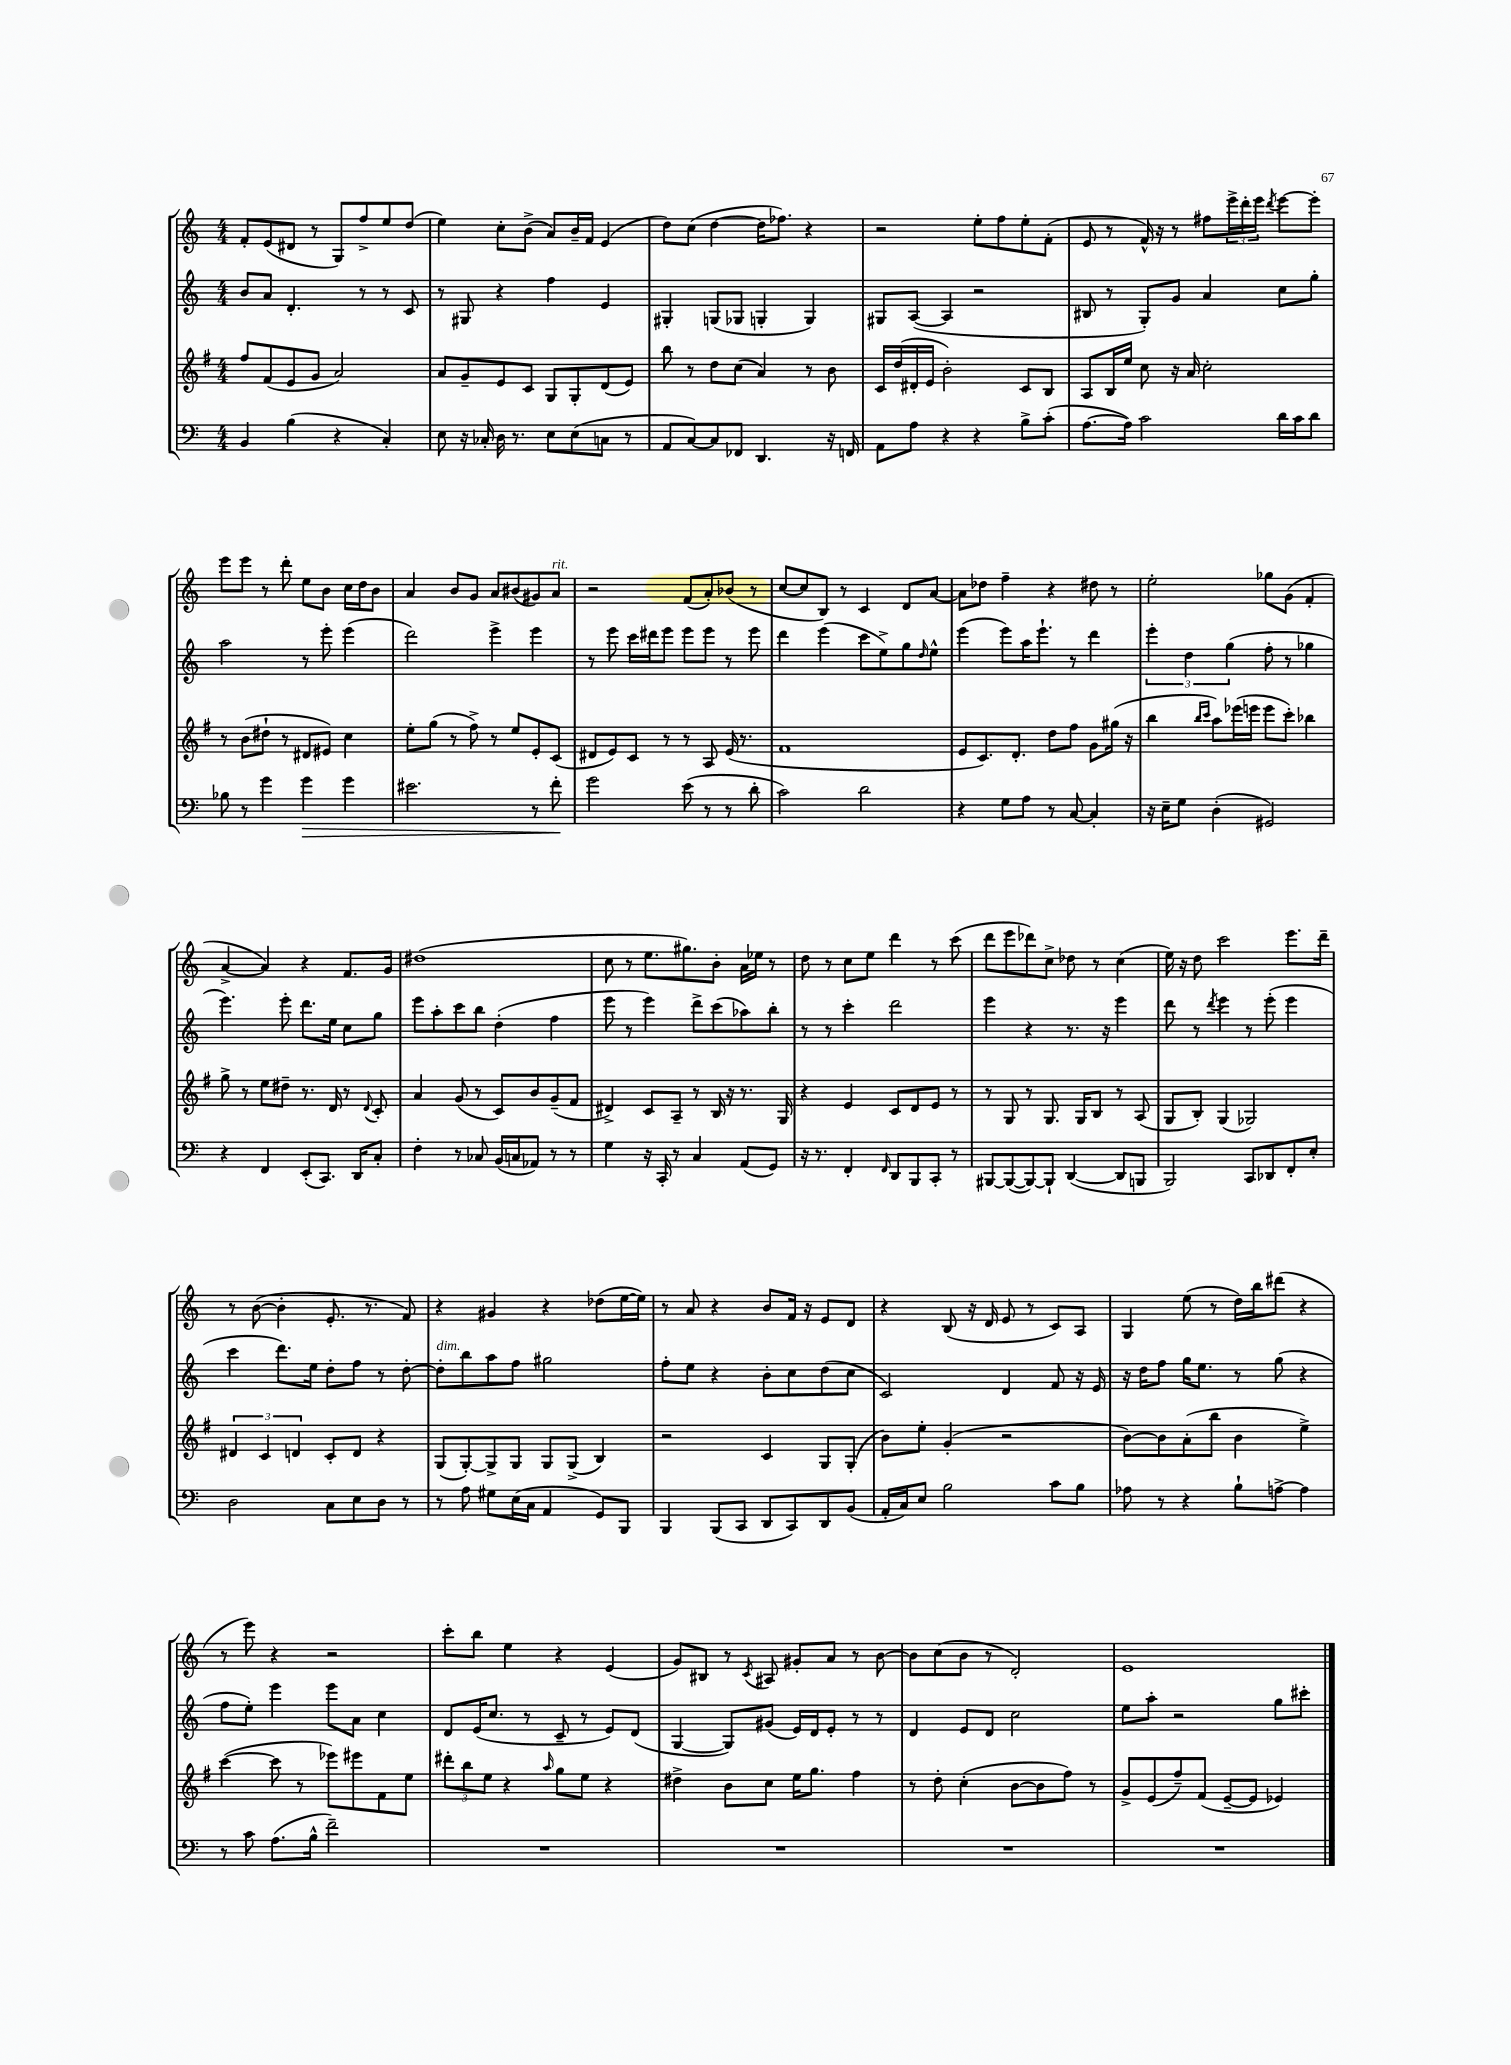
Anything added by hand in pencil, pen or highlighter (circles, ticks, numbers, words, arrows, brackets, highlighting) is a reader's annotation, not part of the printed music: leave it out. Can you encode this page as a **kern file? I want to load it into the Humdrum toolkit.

**kern	**kern	**kern	**kern
*staff4	*staff3	*staff2	*staff1
*clefF4	*clefG2	*clefG2	*clefG2
*k[]	*k[f#]	*k[]	*k[]
*M4/4	*M4/4	*M4/4	*M4/4
4BB	8ff#	8b	8f'
.	(8f#	8a	(8e
(4B	8e	4.d'	8d#
.	8g	.	8r
4r	2a)	.	8G)
.	.	8r	8ff^
4C')	.	8r	8ee
.	.	8c	(8dd
=	=	=	=
8E	8a	8r	4ee)
16r	8g~	8G#	.
16C-'	.	.	.
16D	8e	4r	8cc'
8.r	.	.	.
.	8c	.	(8b^
8E	8G	4ff	8a)
(8E	8G'	.	16b~
.	.	.	16f
8C	(8d	4e	(4e
8r	8e)	.	.
=	=	=	=
8AA	8bb	4G#'	8dd)
[8C)	8r	.	(8cc
8C]	8dd	(8G	[4dd
8FF-	(8cc	8G-	.
4.DD	4a)	4G'	16dd]
.	.	.	8.ff-)
.	8r	4G)	4r
16r	8b	.	.
16FF	.	.	.
=	=	=	=
8AA	16c	8G#	2r
.	(16dd	.	.
8A	16d#'	([8A	.
.	16e	.	.
4r	2b')	4A]	.
4r	.	2r	8ee'
.	.	.	8ff
8B^	8c	.	8ee'
(8c'	8B	.	(8f'
=	=	=	=
[8.A	8A	8B#	8e
.	16B	8r	8r
16A])	16ee	.	.
2c	8cc	8G')	16f^^)
.	.	.	16r
.	16r	8g	8r
.	16a	.	.
.	2cc'	4a	8ff#
.	.	.	24eee^
.	.	.	24ddd'
.	.	.	24eee
.	.	.	8qddd
16d	.	8cc	[8eee
16c	.	.	.
8d	.	8gg'	8eee']
=	=	=	=
8B-	8r	2aa	8eee
8r	(8b	.	8eee
4g	8dd#`	.	8r
.	8r	.	8ddd'
4g	8d#	8r	8ee
.	8e#)	8eee'	8b
4g	4cc	(4eee	16cc
.	.	.	16dd
.	.	.	8b
=	=	=	=
2.e#	8ee'	2ddd)	4a
.	(8gg	.	.
.	8r	.	8b
.	8ff#^)	.	8g
.	8r	4eee^	8a
.	8ee	.	(8b#
8r	8e'	4eee	8g#)
8f'	(8c	.	8a
=	=	=	=
2g	8d#	8r	2r
.	8e)	8eee	.
.	8c	16ccc	.
.	.	16ddd#	.
.	8r	8eee	.
(8e	8r	8eee	(8f
8r	8A	8eee	8a')
8r	(16e	8r	(8b-
.	8.r	.	.
8d'	.	8eee	8r
=	=	=	=
2c)	1f#	4ddd	[8cc
.	.	.	8cc]
.	.	(4eee	8B)
.	.	.	8r
2d	.	8ccc	4c
.	.	8ee^)	.
.	.	8gg	8d
.	.	16qqdd	.
.	.	8ee^^	[8a
=	=	=	=
4r	8e	(4eee	8a]
.	8.c)	.	8dd-
8G	.	8eee)	4ff~
.	8.d'	.	.
8A	.	16aa	.
.	.	8.eee`	.
8r	8dd	.	4r
[8C	8ff#	8r	.
4C']	8g	4ddd	8dd#
.	(16gg#	.	8r
.	16r	.	.
=	=	=	=
16r	4bb	6eee'	2ee'
16E~	.	.	.
8G	.	.	.
.	.	6dd	.
.	16qqbb	.	.
.	16qqccc	.	.
(4D'	8aa)	.	.
.	.	(6gg	.
.	(16eee-	.	.
.	16eee	.	.
2GG#)	8eee	8ff'	8gg-
.	8ccc')	8r	(8g
.	4bb-	4gg-	4f'
=	=	=	=
4r	8gg^	4.eee)	[4a^
.	8r	.	.
4FF	8ee	.	4a])
.	8dd#~	8eee'	.
(8EE'	8.r	8.ddd	4r
8.CC)	.	.	.
.	16d	16ee	.
.	8r	8cc	8.f
16DD	.	.	.
.	8qqd	.	.
8C'	8c'	8gg	.
.	.	.	16g
=	=	=	=
4F'	4a	8eee	(1dd#
.	.	8aa'	.
8r	(8g	8ccc	.
8C-	8r	8bb	.
(16BB	8c)	(4dd'	.
16C	.	.	.
8AA-)	8b	.	.
8r	(8g~	4ff	.
8r	8f#	.	.
=	=	=	=
4G	4d#^)	8eee	8cc
.	.	8r	8r
16r	8c	4eee)	8.ee
16CC'	.	.	.
8r	8A~	.	.
.	.	.	8.gg#)
4C	8r	8ddd^	.
.	16B	(8ccc	8b'
.	16r	.	.
(8AA	8.r	8aa-)	16a
.	.	.	16ee-
8GG)	.	8bb'	8r
.	16G	.	.
=	=	=	=
16r	4r	8r	8dd
8.r	.	.	.
.	.	8r	8r
4FF'	4e	4ccc'	8cc
.	.	.	8ee
16qqFF	.	.	.
8DD	8c	2ddd	4ddd
8BBB	8d	.	.
8CC'	8e	.	8r
8r	8r	.	(8ccc
=	=	=	=
[8BBB#	8r	4eee	8ddd
(8BBB#_	8G	.	8eee
8BBB#_)	8r	4r	8ddd-)
8BBB#`]	8.G	.	8cc^
([4DD	.	8.r	8dd-
.	16G	.	.
.	8B	.	8r
.	.	16r	.
8DD]	8r	4eee	(4cc
8BBB	(8A	.	.
=	=	=	=
2BBB)	8G	8ddd	16ee)
.	.	.	16r
.	8B')	8r	8dd
.	.	8qddd	.
.	(4G	4eee	2ccc
8CC	2G-)	8r	.
8DD-	.	(8eee'	.
8FF'	.	4eee	8.eee
8E'	.	.	.
.	.	.	16ddd~
=	=	=	=
2D	6d#	4ccc	8r
.	.	.	([8b
.	6c	.	.
.	.	8.ddd)	4b']
.	6d	.	.
.	.	16ee	.
8C	8c'	8dd'	8.e'
8E	8d	8ff	.
.	.	.	8.r
8D	4r	8r	.
8r	.	[8dd'	8f)
=	=	=	=
8r	(8G	8dd']	4r
8A	[8G')	8bb	.
8G#	8G^]	8aa	4g#
(16E	8G	8ff	.
16C	.	.	.
4AA	8G	2gg#	4r
.	(8G^	.	.
8GG)	4B)	.	(8dd-
8BBB	.	.	[16ee
.	.	.	16ee])
=	=	=	=
4BBB	2r	8ff'	8r
.	.	8ee	8a
(8BBB	.	4r	4r
8CC	.	.	.
8DD	4c	8b'	8b
8CC)	.	8cc	16f
.	.	.	16r
8DD	8G	(8dd	8e
(8BB	(8G'	8cc	8d
=	=	=	=
16AA'	8b)	2c)	4r
16C)	.	.	.
8E	8ee'	.	.
2B	(4g'	.	(8B
.	.	.	16r
.	.	.	16d
.	2r	4d	8e
.	.	.	8r
8c	.	8f	8c)
8B	.	16r	8A
.	.	16e	.
=	=	=	=
8A-	[8b)	16r	4G
.	.	16dd	.
8r	8b]	8ff	.
4r	(8a'	16gg	(8ee
.	.	8.ee	.
.	8bb	.	8r
8B`	4b	8r	16dd)
.	.	.	16bb
[8A^	.	(8gg	(8ddd#
4A]	4ee^)	4r	4r
=	=	=	=
8r	([4ccc	8ff	8r
8c	.	8ee')	8eee)
(8.A	8ccc]	4eee	4r
.	8r	.	.
16B^^	.	.	.
2f~)	8eee-)	8eee	2r
.	8eee#	8a	.
.	8f#	4cc	.
.	8ee	.	.
=	=	=	=
1r	12ddd#'	8d	8ccc'
.	12bb	.	.
.	.	(16e	8bb
.	12ee	.	.
.	.	8.cc	.
.	4r	.	4ee
.	.	8r	.
.	16qqaa	.	.
.	8gg	8c~	4r
.	8ee	8r	.
.	4r	8e)	(4e
.	.	(8d	.
=	=	=	=
1r	4dd#^	[4G	8g)
.	.	.	8B#
.	8b	8G])	8r
.	.	.	8qc
.	8cc	(8g#	8A#
.	16ee	16e)	8g#'
.	8.gg	16d	.
.	.	8e'	8a
.	4ff#	8r	8r
.	.	8r	[8b
=	=	=	=
1r	8r	4d	8b]
.	8dd'	.	(8cc
.	(4cc'	8e	8b
.	.	8d	8r
.	[8b	2cc	2d')
.	8b]	.	.
.	8ff#)	.	.
.	8r	.	.
=	=	=	=
1r	8g^	8ee	1e
.	(8e	8aa'	.
.	8ff#~)	2r	.
.	(8f#	.	.
.	[8e~	.	.
.	8e]	.	.
.	4e-)	8gg	.
.	.	8ccc#'	.
==	==	==	==
*-	*-	*-	*-
